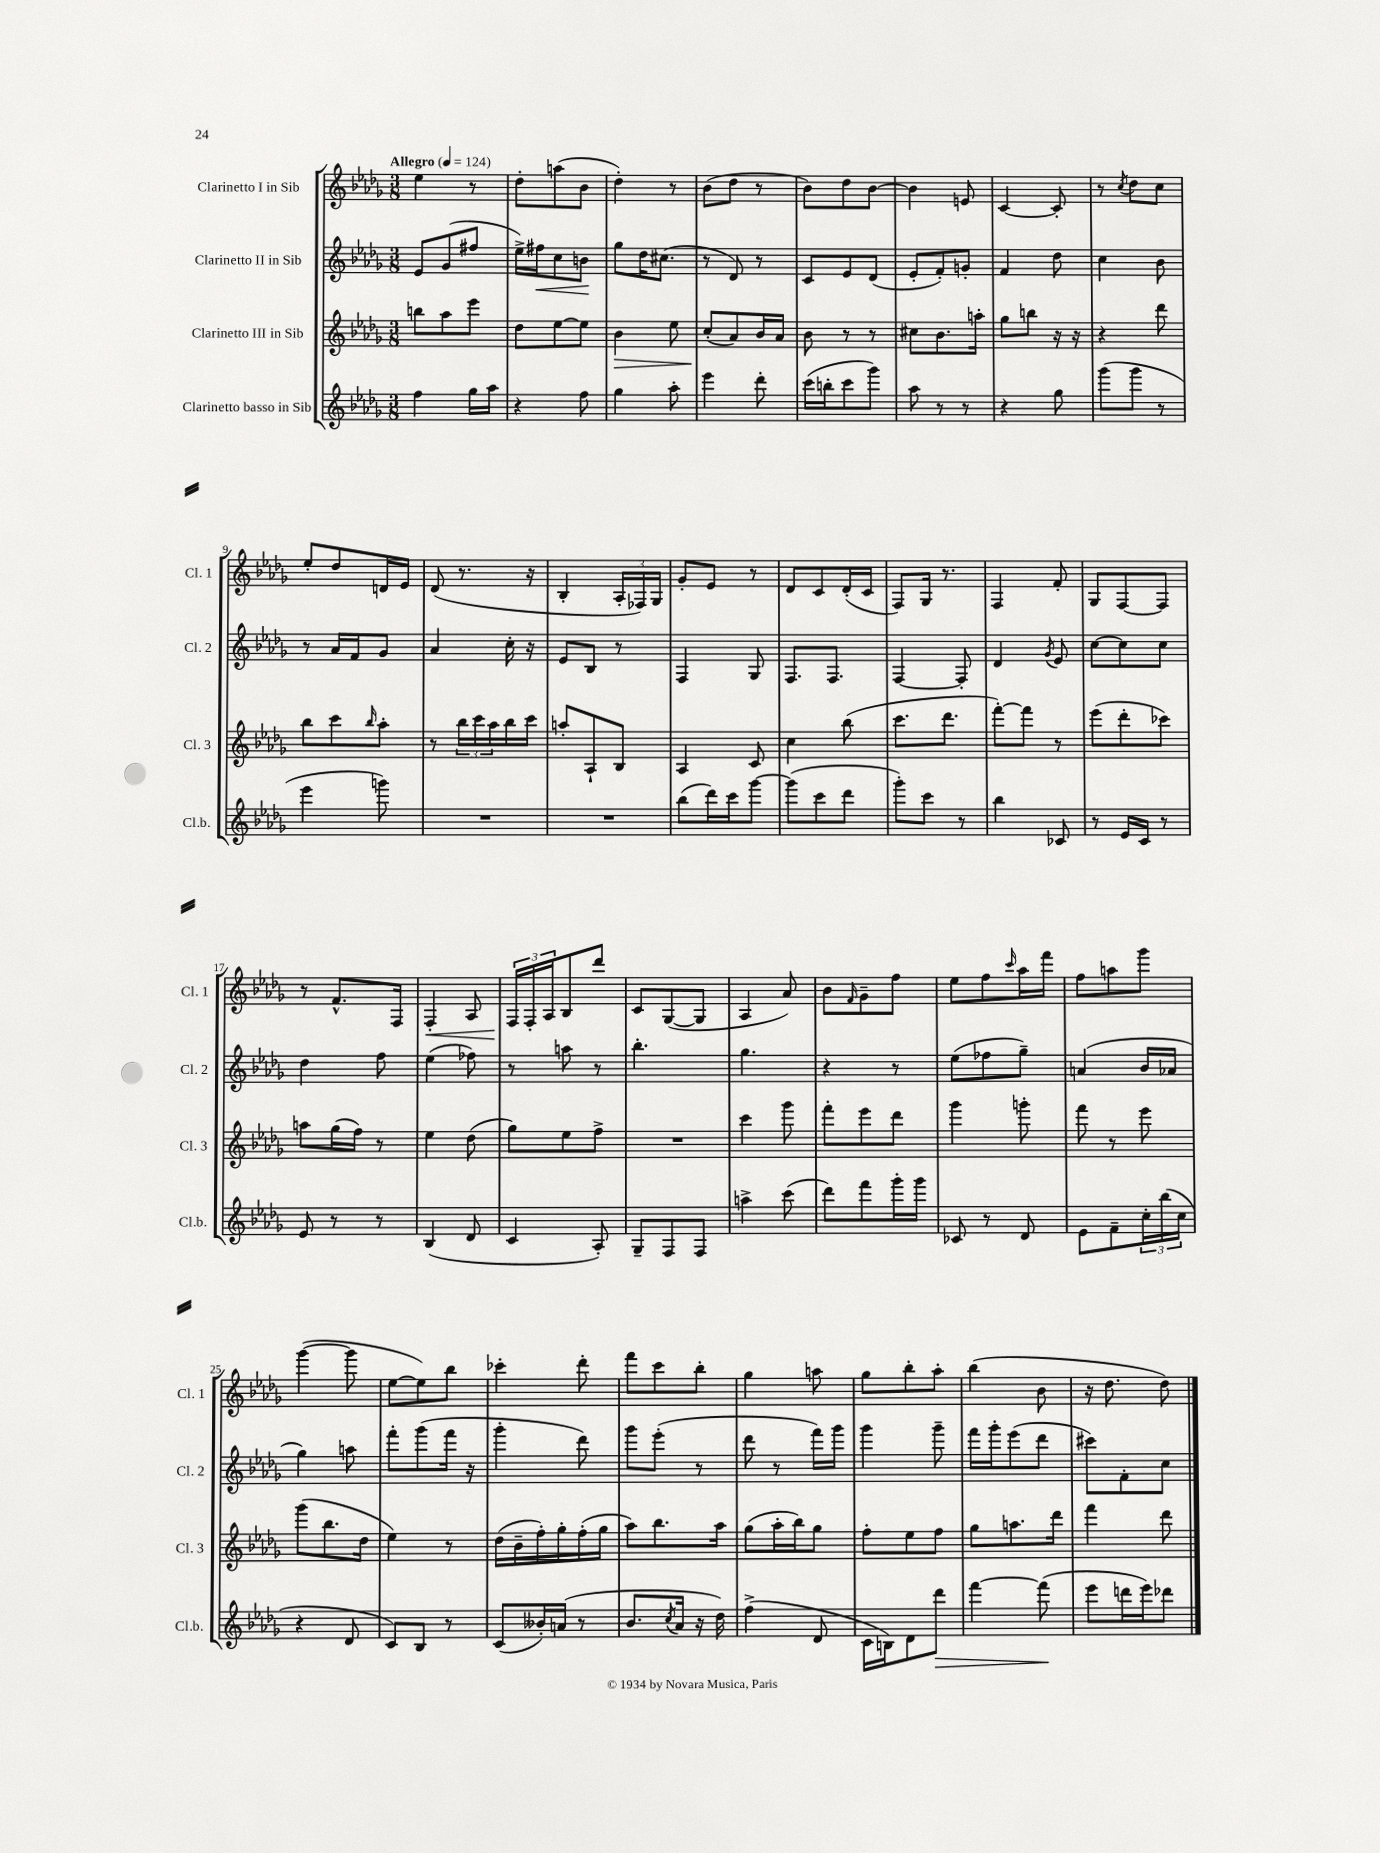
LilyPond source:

<<
\new StaffGroup <<
\new Staff = "s0" \with { instrumentName = "Clarinetto I in Sib" shortInstrumentName = "Cl. 1" } {
    \clef treble \key des \major \numericTimeSignature \time 3/8 \tempo "Allegro" 4 = 124
    ees''4 r8 |
    des''8-. a''8( bes'8 |
    des''4-.) r8 |
    bes'8( des''8 r8 |
    bes'8) des''8 bes'8~ |
    bes'4 e'8 |
    c'4~ c'8-. |
    r8 \acciaccatura { c''8 } des''8 c''8 |
    ees''8-. des''8 d'16 ees'16 |
    des'8( r8. r16 |
    bes4-. \tuplet 3/2 { aes16-. fes16) ges16 } |
    ges'8-. ees'8 r8 |
    des'8 c'8 des'16-.( c'16 |
    f8) ges16 r8. |
    f4 f'8-. |
    ges8 f8~ f8 |
    r8 f'8.-^ f16 |
    f4-.\< aes8 |
    \tuplet 3/2 { f16\! f16-. aes16 } bes8 des'''8 |
    c'8 ges8~( ges8 |
    aes4 aes'8) |
    bes'8 \grace { f'16 } ges'8-- f''8 |
    ees''8 f''8 \grace { c'''16 } aes''16 f'''16 |
    f''8 a''8 ges'''8 |
    ges'''4~( ges'''8 |
    ees''8~ ees''8) bes''8 |
    ces'''4-. des'''8-. |
    f'''8 c'''8 bes''8-. |
    ges''4 a''8 |
    ges''8 bes''8-. aes''8-. |
    bes''4( bes'8 |
    r16 des''8. des''8) \bar "|." |
}
\new Staff = "s1" \with { instrumentName = "Clarinetto II in Sib" shortInstrumentName = "Cl. 2" } {
    \clef treble \key des \major \numericTimeSignature \time 3/8
    ees'8 ges'8( fis''8 |
    ees''16->) fis''16\< c''8 b'8\! |
    ges''8 des''16 cis''8.( |
    r8 des'8) r8 |
    c'8 ees'8 des'8( |
    ees'8-. f'8-.) g'8-. |
    f'4 des''8 |
    c''4 bes'8 |
    r8 aes'16 f'16 ges'8 |
    aes'4 c''16-. r16 |
    ees'8 bes8 r8 |
    f4 ges8 |
    f8. f8. |
    f4~ f8-. |
    des'4 \acciaccatura { ges'8 } ees'8 |
    c''8~ c''8 c''8 |
    des''4 f''8 |
    ees''4( fes''8) |
    r8 a''8 r8 |
    bes''4.-. |
    ges''4. |
    r4 r8 |
    ees''8( fes''8 ges''8--) |
    a'4( bes'16 aes'16 |
    ges''4) a''8 |
    f'''8-. ges'''8( f'''16 r16 |
    ges'''4-. des'''8) |
    ges'''8 ees'''8-.( r8 |
    des'''8 r8 f'''16) ges'''16 |
    ges'''4 ges'''8-- |
    f'''16 ges'''16-. ees'''8( des'''8 |
    cis'''8) f'8-. c''8 \bar "|." |
}
\new Staff = "s2" \with { instrumentName = "Clarinetto III in Sib" shortInstrumentName = "Cl. 3" } {
    \clef treble \key des \major \numericTimeSignature \time 3/8
    b''8 aes''8 ees'''8 |
    des''8 ees''8~ ees''8 |
    bes'4\> ees''8 |
    c''8-.\!( aes'8) bes'16 aes'16 |
    bes'8 r8 r8 |
    cis''8 bes'8. a''16-. |
    ges''8 b''8 r16 r16 |
    r4 des'''8 |
    bes''8 c'''8 \grace { bes''16 } aes''8-. |
    r8 \tuplet 3/2 { bes''16 c'''16 aes''16 } bes''16 c'''16 |
    a''8-. aes8-! bes8 |
    aes4 c'8 |
    c''4 bes''8( |
    c'''8. des'''8. |
    f'''8~-.) f'''8 r8 |
    ees'''8( des'''8-. ces'''8) |
    a''8 ges''16( f''16) r8 |
    ees''4 des''8( |
    ges''8) ees''8 f''8-> |
    R4. |
    c'''4 ges'''8 |
    f'''8-. ees'''8 des'''8 |
    ges'''4 g'''8-. |
    f'''8 r8 ees'''8 |
    ges'''8( bes''8. des''16 |
    ees''4) r8 |
    des''16( bes'16-- f''16-.) ges''16-. f''16-.( ges''16 |
    aes''8) bes''8. aes''16 |
    ges''8( aes''16-. bes''16) ges''8 |
    f''8-. ees''8 f''8 |
    ges''8 a''8. des'''16 |
    f'''4 des'''8 \bar "|." |
}
\new Staff = "s3" \with { instrumentName = "Clarinetto basso in Sib" shortInstrumentName = "Cl.b." } {
    \clef treble \key des \major \numericTimeSignature \time 3/8
    f''4 ges''16 aes''16 |
    r4 f''8 |
    ges''4 aes''8-. |
    ees'''4 des'''8-. |
    c'''16( b''16-. c'''8 ges'''8) |
    aes''8 r8 r8 |
    r4 ges''8 |
    ges'''8( ges'''8 r8 |
    ees'''4 g'''8) |
    R4. |
    R4. |
    bes''8( des'''16) c'''16 ges'''8~ |
    ges'''8( c'''8 des'''8 |
    ges'''8-.) c'''8 r8 |
    bes''4 ces'8 |
    r8 ees'16 c'16 r8 |
    ees'8 r8 r8 |
    bes4( des'8 |
    c'4 aes8-.) |
    ges8-- f8 f8 |
    a''4-> c'''8( |
    des'''8) f'''8 ges'''16-. ges'''16 |
    ces'8 r8 des'8 |
    ees'8 f'8-- \tuplet 3/2 { c''16-. bes''16( c''16 } |
    r4 des'8 |
    c'8) bes8 r8 |
    c'8( beses'16-.) a'16( r8 |
    bes'8. \acciaccatura { c''8 } aes'16 r16 des''16) |
    f''4->( des'8 |
    c'16 b16) des'8 des'''8\> |
    f'''4~ f'''8\!( |
    ees'''8 d'''16 ees'''16) des'''8 \bar "|." |
}
>>
>>
